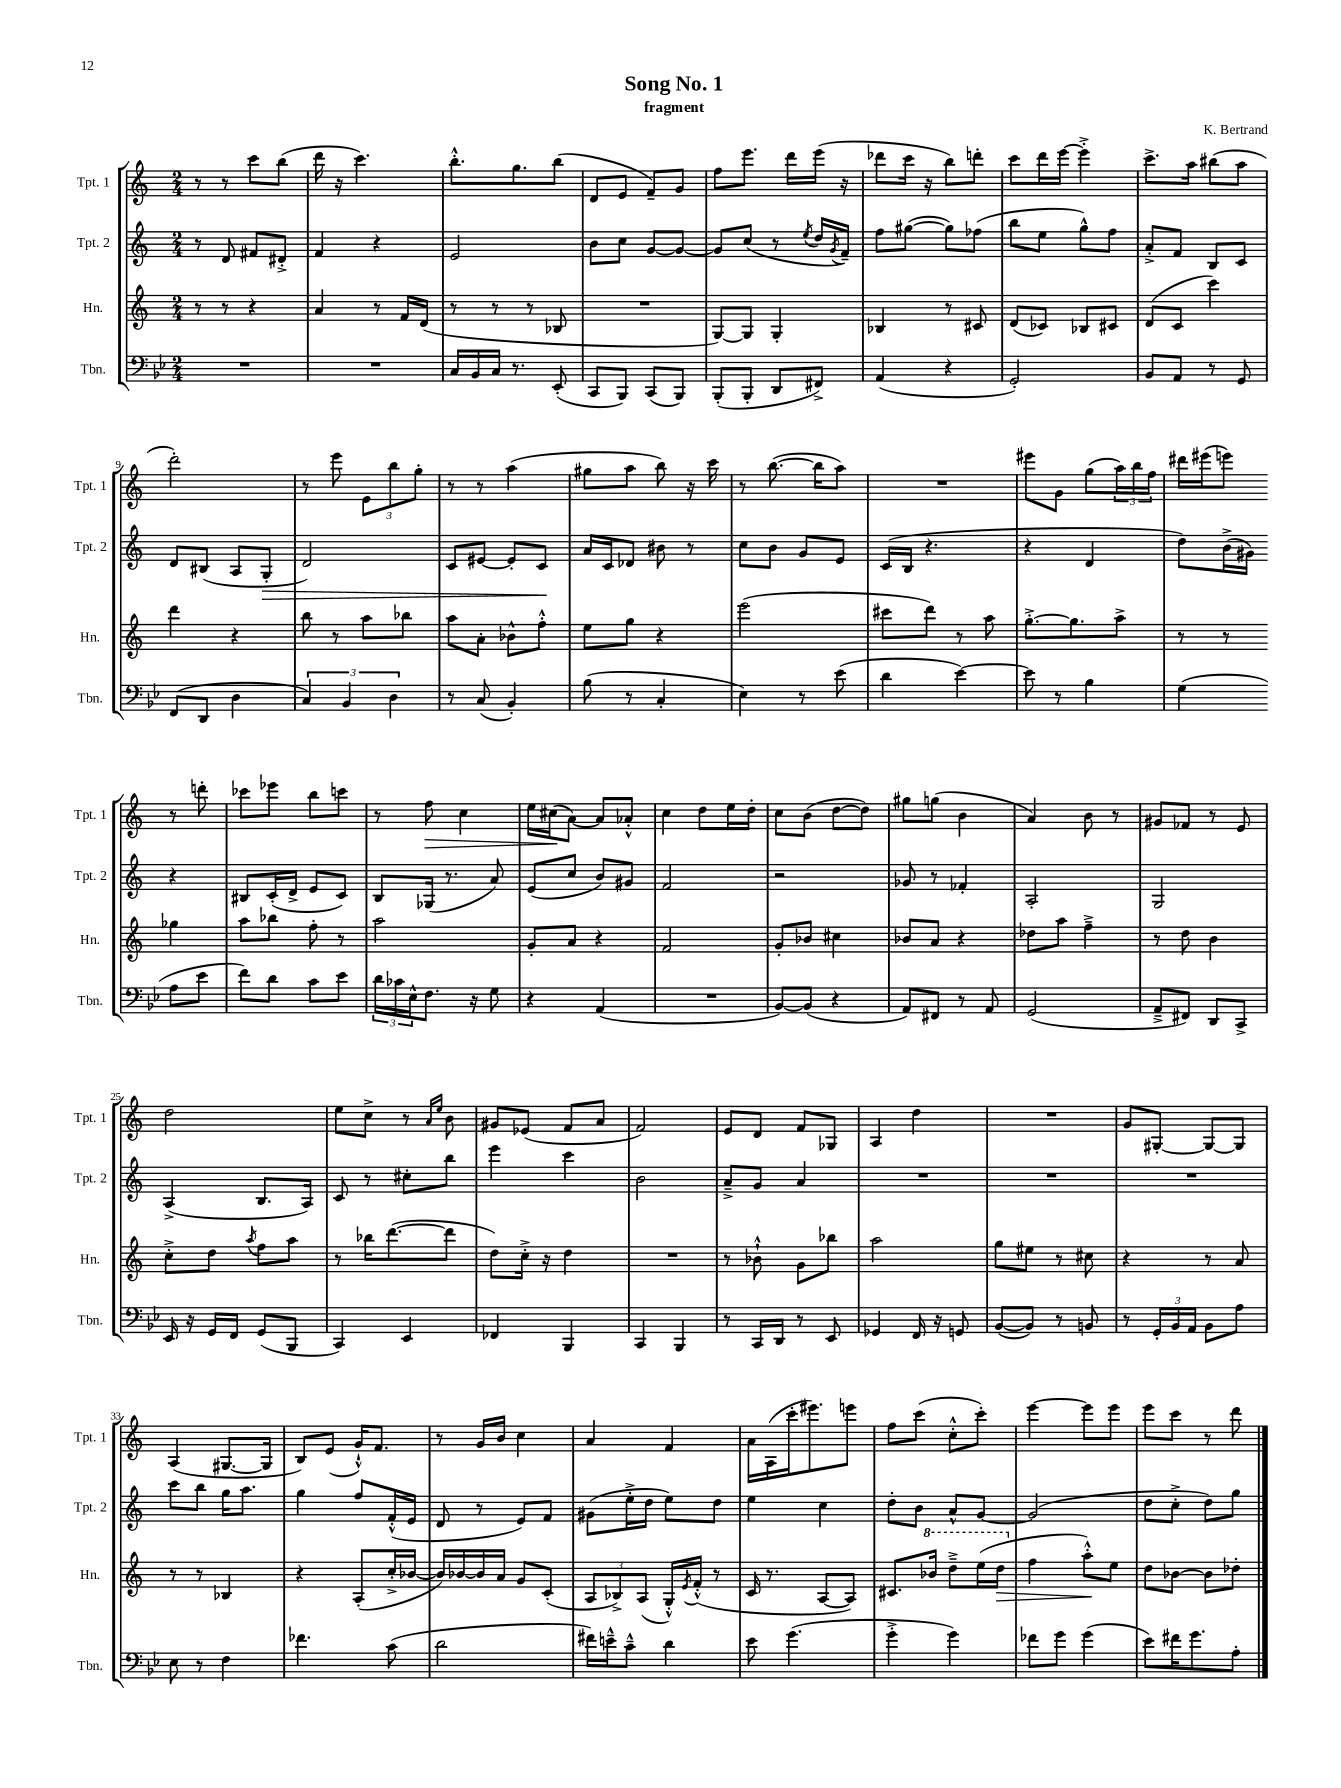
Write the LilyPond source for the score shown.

\header { title = "Song No. 1" composer = "K. Bertrand" subtitle = "fragment" }
<<
\new StaffGroup <<
\new Staff = "s0" \with { instrumentName = "Tpt. 1" shortInstrumentName = "Tpt. 1" } {
    \clef treble \key c \major \numericTimeSignature \time 2/4
    r8 r8 c'''8 b''8( |
    d'''16 r16 c'''4.) |
    b''8.-.-^ g''8. b''8( |
    d'8 e'8 f'8--) g'8 |
    f''8 e'''8. d'''16 e'''16( r16 |
    des'''8 c'''16 r16 b''8) d'''8-. |
    c'''8 d'''16 e'''16~ e'''4-.-> |
    c'''8.-> a''16 bis''8( a''8 |
    d'''2-.) |
    r8 e'''8 \tuplet 3/2 { e'8 b''8 g''8-. } |
    r8 r8 a''4( |
    gis''8 a''8 b''8) r16 c'''16 |
    r8 b''8.~( b''16 a''8) |
    R2 |
    eis'''8 g'8 g''8( \tuplet 3/2 { a''16) b''16 f''16 } |
    dis'''16 eis'''16( e'''8) r8 d'''8-. |
    ces'''8 ees'''8 b''8 c'''8 |
    r8 f''8\> c''4 |
    e''16 cis''16\!( a'8~) a'8 aes'8-.-^ |
    c''4 d''8 e''16 d''16-. |
    c''8 b'8( d''8~ d''8) |
    gis''8 g''8( b'4 |
    a'4) b'8 r8 |
    gis'8 fes'8 r8 e'8 |
    d''2 |
    e''8 c''8-> r8 \grace { a'16 e''16 } b'8 |
    gis'8 ees'8( f'8 a'8 |
    f'2) |
    e'8 d'8 f'8 ges8 |
    a4 d''4 |
    R2 |
    g'8 gis8~-. gis8~ gis8 |
    a4( gis8.~ gis16 |
    b8) e'8( g'16-!-^) f'8. |
    r8 g'16 b'16 c''4 |
    a'4 f'4 |
    a'16 a16( c'''16-. eis'''8.) e'''8 |
    f''8 c'''8( c''8-.-^ c'''8-.) |
    e'''4~ e'''8 e'''8 |
    e'''8 c'''8 r8 d'''8 \bar "|." |
}
\new Staff = "s1" \with { instrumentName = "Tpt. 2" shortInstrumentName = "Tpt. 2" } {
    \clef treble \key c \major \numericTimeSignature \time 2/4
    r8 d'8 fis'8 dis'8-.-> |
    f'4 r4 |
    e'2 |
    b'8 c''8 g'8~ g'8~ |
    g'8 c''8( r8 \acciaccatura { e''8 } d''16 \acciaccatura { g'8 } f'16--) |
    f''8 gis''8~( gis''8) fes''8( |
    b''8 e''8 g''8-^) f''8 |
    a'8-.-> f'8 b8 c'8 |
    d'8 bis8( a8 g8-.\> |
    d'2) |
    c'8 eis'8~ eis'8-. c'8\! |
    a'16 c'16 des'8 bis'8 r8 |
    c''8 b'8 g'8 e'8 |
    c'16( b16 r4. |
    r4 d'4 |
    d''8) b'16->( gis'16) r4 |
    bis8 c'16-.( d'16-> e'8 c'8) |
    b8 ges16( r8. a'8) |
    e'8( c''8 b'8) gis'8 |
    f'2 |
    r2 |
    ges'8 r8 fes'4-. |
    a2-. |
    g2 |
    a4->( b8. a16) |
    c'8 r8 cis''8-. b''8 |
    e'''4 c'''4 |
    b'2 |
    a'8---> g'8 a'4 |
    R2 |
    R2 |
    R2 |
    c'''8 b''8 g''16 a''8. |
    g''4 f''8 f'16-.-^( e'16 |
    d'8 r8 e'8) f'8 |
    gis'8( e''16-.-> d''16 e''8) d''8 |
    e''4 c''4 |
    d''8-. b'8 a'8-^ g'8~ |
    g'2( |
    d''8 c''8-.-> d''8) g''8 \bar "|." |
}
\new Staff = "s2" \with { instrumentName = "Hn." shortInstrumentName = "Hn." } {
    \clef treble \key c \major \numericTimeSignature \time 2/4
    r8 r8 r4 |
    a'4 r8 f'16 d'16( |
    r8 r8 r8 bes8 |
    R2 |
    g8~) g8 g4-. |
    bes4 r8 cis'8 |
    d'8( ces'8) bes8 cis'8 |
    d'8( c'8 c'''4) |
    d'''4 r4 |
    b''8 r8 a''8 bes''8 |
    a''8 a'8-. bes'8-^ f''8-.-^ |
    e''8 g''8 r4 |
    e'''2( |
    cis'''8 d'''8) r8 a''8 |
    g''8.~-.-> g''8. a''8-> |
    r8 r8 ges''4 |
    a''8 bes''8 f''8-. r8 |
    a''2 |
    g'8-. a'8 r4 |
    f'2 |
    g'8-. bes'8 cis''4 |
    bes'8 a'8 r4 |
    des''8 a''8 f''4---> |
    r8 d''8 b'4 |
    c''8-.-> d''8 \acciaccatura { a''8 } f''8 a''8 |
    r8 bes''16 d'''8.~( d'''8 |
    d''8) c''16-.-> r16 d''4 |
    R2 |
    r8 bes'8-!-^ g'8 bes''8 |
    a''2 |
    g''8 eis''8 r8 cis''8 |
    r4 r8 a'8 |
    r8 r8 bes4 |
    r4 a8-.( c''16-.-> bes'16~ |
    bes'16) bes'16~ bes'16 a'16 g'8 c'8-.( |
    \tuplet 3/2 { a8 bes8->) a8( } g16-.-^) \acciaccatura { e'8 } f'16-.-^( r8 |
    c'16 r8. a8~ a8) |
    cis'8. \ottava #1 bes''16 d'''8---> e'''16( d'''16\> \ottava #0 |
    f''4 a''8-.-^\!) e''8 |
    d''8 bes'8~ bes'8 des''8-. \bar "|." |
}
\new Staff = "s3" \with { instrumentName = "Tbn." shortInstrumentName = "Tbn." } {
    \clef bass \key bes \major \numericTimeSignature \time 2/4
    R2 |
    R2 |
    c16 bes,16 c16 r8. ees,8-.( |
    c,8 bes,,8) c,8( bes,,8) |
    bes,,8-.( bes,,8-. d,8 fis,8->) |
    a,4( r4 |
    g,2-.) |
    bes,8 a,8 r8 g,8 |
    f,8( d,8 d4 |
    \tuplet 3/2 { c4) bes,4 d4 } |
    r8 c8( bes,4-.) |
    bes8( r8 c4-. |
    ees4) r8 ees'8( |
    d'4 ees'4~) |
    ees'8 r8 bes4 |
    g4( a8 ees'8 |
    f'8) d'8 c'8 ees'8 |
    \tuplet 3/2 { d'16 ces'16 ees16-^ } f8. r16 g8 |
    r4 a,4( |
    R2 |
    bes,8~) bes,8( r4 |
    a,8) fis,8 r8 a,8 |
    g,2( |
    a,8---> fis,8) d,8 c,8-> |
    ees,16 r16 g,16 f,16 g,8( bes,,8 |
    c,4) ees,4 |
    fes,4 bes,,4 |
    c,4 bes,,4 |
    r8 c,16 d,16 r8 ees,8 |
    ges,4 f,16 r16 g,8 |
    bes,8~( bes,8) r8 b,8 |
    r8 \tuplet 3/2 { g,16-. bes,16 a,16 } bes,8 a8 |
    ees8 r8 f4 |
    fes'4. c'8( |
    d'2 |
    fis'16) e'16---^ c'8---^ d'4 |
    ees'8 g'4.( |
    g'4-.-> g'4) |
    fes'8 g'8 g'4( |
    ees'8) fis'16 g'8. a8-. \bar "|." |
}
>>
>>
